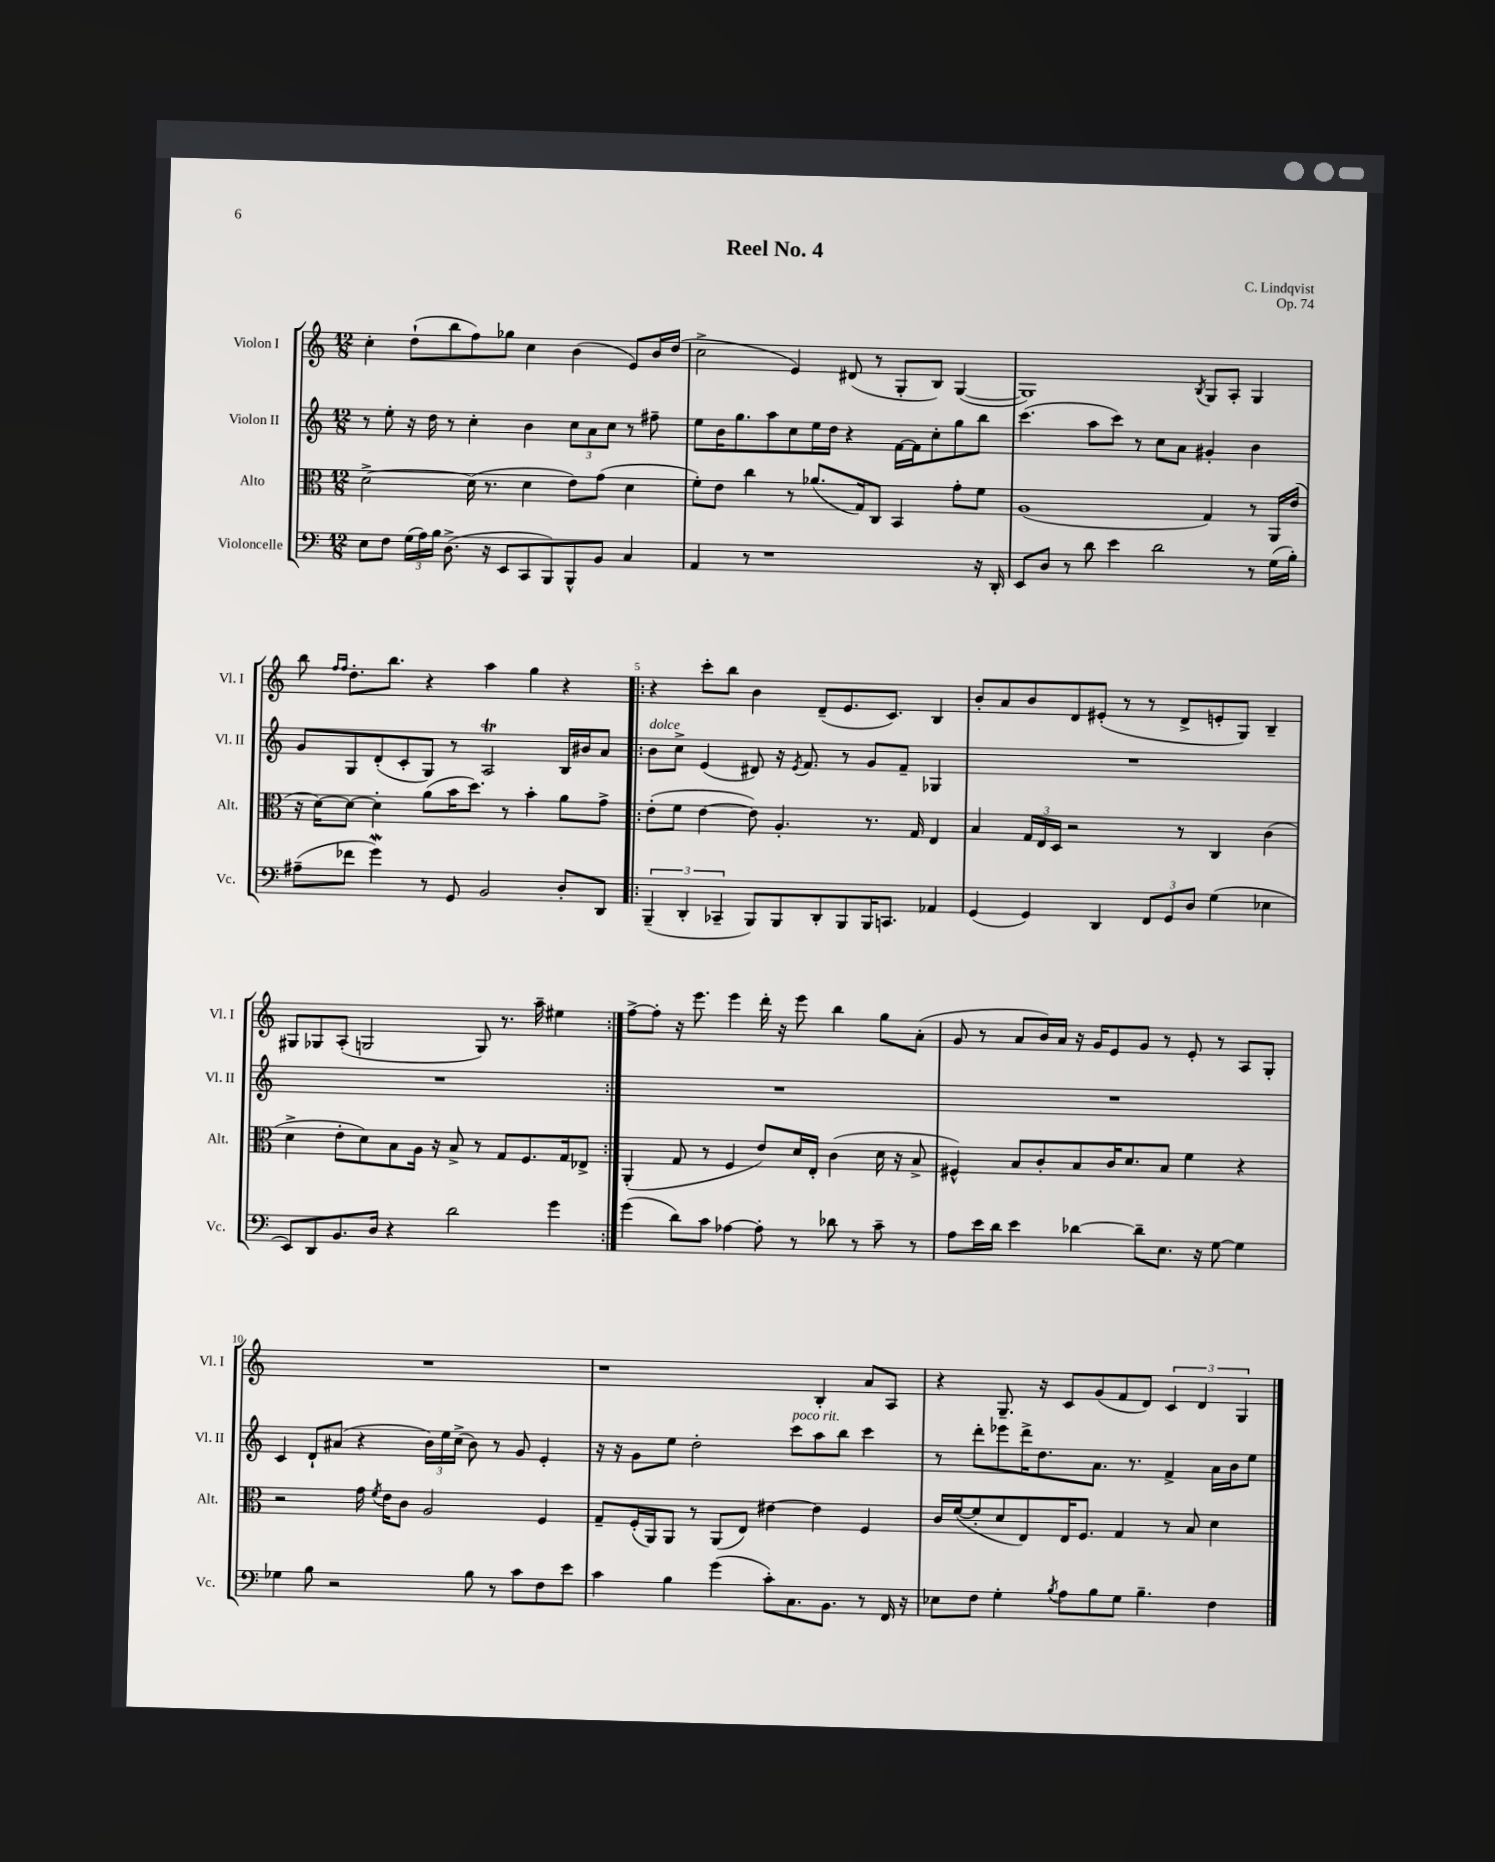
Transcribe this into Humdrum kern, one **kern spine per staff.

**kern	**kern	**kern	**kern
*part4	*part3	*part2	*part1
*staff4	*staff3	*staff2	*staff1
*I"Violoncelle	*I"Alto	*I"Violon II	*I"Violon I
*I'Vc.	*I'Alt.	*I'Vl. II	*I'Vl. I
*clefF4	*clefC3	*clefG2	*clefG2
*k[]	*k[]	*k[]	*k[]
*M12/8	*M12/8	*M12/8	*M12/8
=1	=1	=1	=1
8E\L	[2d^\	8r	4cc'\
8F\J	.	8ee'\	.
(24G\LL	.	16r	(8dd`\L
24A\)	.	.	.
.	.	16dd\	.
24B\JJ	.	.	.
(8.D^\	.	8r	8bb\
.	(16d\]	4cc'\	8ff\)
16r	8.r	.	.
8EE/L	.	.	8gg-X\J
8CC/	4d\	4b\	4cc\
8BBB/)	.	.	.
8BBB^^/	8e\L)	12cc\L	(4b\
.	.	12a\	.
8BB/J	(8g\J	.	.
.	.	12cc\J	.
4C/	4d\	8r	8e/L)
.	.	8ff#X~\	16b/L
.	.	.	(16dd/JJ
=2	=2	=2	=2
4AA/	8f'\L)	8ee\L	2cc^\
.	8e\J	16b\K	.
.	.	8.gg\	.
8r	4cc\	.	.
1r	.	8aa\	.
.	8r	8cc\	4e/)
.	(8.a-X/L	16ee\L	.
.	.	16dd\JJ	.
.	.	4r	(8d#X/
.	16G/k)	.	.
.	8C/J	.	8r
.	4BB/	[16f\LL	8G'/L
.	.	16f\J]	.
.	.	8cc'\	8B/J)
.	8g'\L	8gg\	([4G/
16r	8f\J	8bb\J	.
16DD'/	.	.	.
=3	=3	=3	=3
8EE/L	(1A	(4.ccc\	1G])
8D/J	.	.	.
8r	.	.	.
8d\	.	8aa\L	.
4e\	.	8ccc\J)	.
.	.	8r	.
2d\	.	8cc\L	.
.	.	8a\J	.
.	.	.	8qB/
.	4G/)	4g#X'/	8G/L
.	.	.	8A'/J
8r	8r	4b\	4G/
(16G\LL	16AA/LL	.	.
16B'\JJ)	(16e/JJ	.	.
!!LO:LB:g=z
=4	=4	=4	=4
(8A#X~\L	16r	8g/L	8bb\
.	[16d\KL)	.	.
.	.	.	16qqff/LL
.	.	.	16qqff/JJ
8f-X\J	8d\J_	8G/	8.dd'\L
4gW\)	4d'\]	(8d'/	.
.	.	.	8.bb\J
.	.	8c'/	.
8r	(8a\L	8G/J)	4r
8GG/	16b\K	8r	.
.	8.dd\J)	.	.
2BB/	.	2AT/	4aa\
.	8r	.	.
.	4b'\	.	4gg\
8D'/L	8a\L	16B/LL	4r
.	.	16b#X/J	.
8DD/J	8g^\J	8a/J	.
=5!|:	=5!|:	=5!|:	=5!|:
!	!	!LO:TX:a:i:t=dolce	!
(6BBB~/	(8e'\L	8b\L	4r
.	8f\J	8cc^\J	.
6DD'/	.	.	.
.	[4e\	(4e/	8ccc'\L
6CC-X~/	.	.	.
.	.	.	8bb\J
8BBB/L)	8e\])	8d#X/)	4b\
8BBB/	4.A'/	16r	.
.	.	8qe/	.
.	.	8.f/	.
8DD'/	.	.	(8d~/L
8BBB/	.	8r	8.e/
16BBB/K	8.r	8g/L	.
8.CCn/J	.	.	8.c/J)
.	.	8f~/J	.
.	16G/	.	.
4AA-X/	4E/	4G-X/	4B/
=6	=6	=6	=6
(4GG/	4B/	1.r	8b'/L
.	.	.	8a/
4GG/)	24G/LL	.	8b/
.	24E/	.	.
.	24D/JJ	.	.
.	2r	.	8d/
4DD/	.	.	(8e#X'/J
.	.	.	8r
12FF/L	.	.	8r
12GG/	.	.	.
.	8r	.	8d^/L
12D/J	.	.	.
(4G\	4C/	.	8en'/
.	.	.	8G/J)
4E-X\	(4c\	.	4B~/
!!LO:LB:g=z
=7	=7	=7	=7
8EE/L)	4d^\	1.r	8G#X/L
8DD/	.	.	8G-X/
8.BB/	8e'\L	.	(8A'/J
.	8d\)	.	2Gn/
16D/Jk	.	.	.
4r	8B\	.	.
.	16A\Jk	.	.
.	16r	.	.
2d\	8B^/	.	.
.	8r	.	8G/)
.	8G/L	.	8.r
.	8.F/	.	.
.	.	.	16aa~\
4g\	.	.	4ee#X\
.	16G/k	.	.
.	8E-X^/J	.	.
=8:|!	=8:|!	=8:|!	=8:|!
(4g\	(4AA'/	1.r	[8ff^\L
.	.	.	8ff'\J]
8d\L)	8G/	.	16r
.	.	.	8.eee\
8c\J	8r	.	.
[4A-X\	4F/	.	4eee\
8A-'\]	8e/L)	.	16ddd'\
.	.	.	16r
8r	16d/L	.	8eee\
.	16E'/JJ	.	.
8d-X\	(4c\	.	4bb\
8r	.	.	.
8c~\	16d\	.	8gg\L
.	16r	.	.
8r	8B^/	.	(8a'\J
=9	=9	=9	=9
8A\L	4F#X^^/)	1.r	8g/
16e\L	.	.	8r
16d\JJ	.	.	.
4e\	8B/L	.	8a/L
.	8c'/	.	16b/L)
.	.	.	16a/JJ
[4d-X\	8B/	.	16r
.	.	.	16g/KL
.	16c/K	.	8e/
.	8.d/	.	.
8d-~\L]	.	.	8g/J
8.E\J	8B/J	.	8r
.	4f\	.	8e'/
16r	.	.	.
[8G\	.	.	8r
4G\]	4r	.	8A/L
.	.	.	8G'/J
!!LO:LB:g=z
=10	=10	=10	=10
4G-X\	2r	4c/	1.r
8B\	.	8d`/L	.
2r	.	(8a#X/J	.
.	16g\	4r	.
.	8qf/	.	.
.	16e\KL	.	.
.	8c\J	.	.
.	2A/	24b\LL)	.
.	.	24ee\	.
.	.	(24cc^\JJ	.
8B\	.	8b\)	.
8r	.	8r	.
8c\L	.	8g/	.
8F\	4F/	4e'/	.
8e\J	.	.	.
=11	=11	=11	=11
4c\	8G~/L	16r	1r
.	.	16r	.
.	(16F'/L	8g\L	.
.	16AA/J)	.	.
4B\	8AA/J	8ee\J	.
.	8r	2dd'\	.
(4g\	(8AA/L	.	.
.	8E/J)	.	.
8c'\L)	[4e#X\	.	.
!	!	!LO:TX:a:i:t=poco rit.	!
8.C\	.	8ccc\L	.
.	4e#\]	8aa\	4B'/
8.BB\J	.	.	.
.	.	8bb\J	.
8r	4F/	4ccc\	8a/L
16FF/	.	.	8A/J
16r	.	.	.
=12	=12	=12	=12
8E-X\L	16c/LL	8r	4r
.	([16f/J	.	.
8F\J	8f'/]	8ddd'\L	.
4G'\	8d/	8eee-X\	8.G~/
.	8E/)	16ddd^\K	.
.	.	8.dd\	16r
8qB/	.	.	.
8A\L	16E/K	.	8c/L
.	8.F/J	.	.
8B\	.	8.a\J	(8g/
8G\J	4G/	.	8f/
.	.	8.r	.
4.B~\	.	.	8d/J)
.	8r	4f^/	6c/
.	8B/	.	.
.	.	.	6d/
4F\	4d\	16a\LL	.
.	.	16b\J	.
.	.	.	6G/
.	.	8ee\J	.
==	==	==	==
*-	*-	*-	*-
